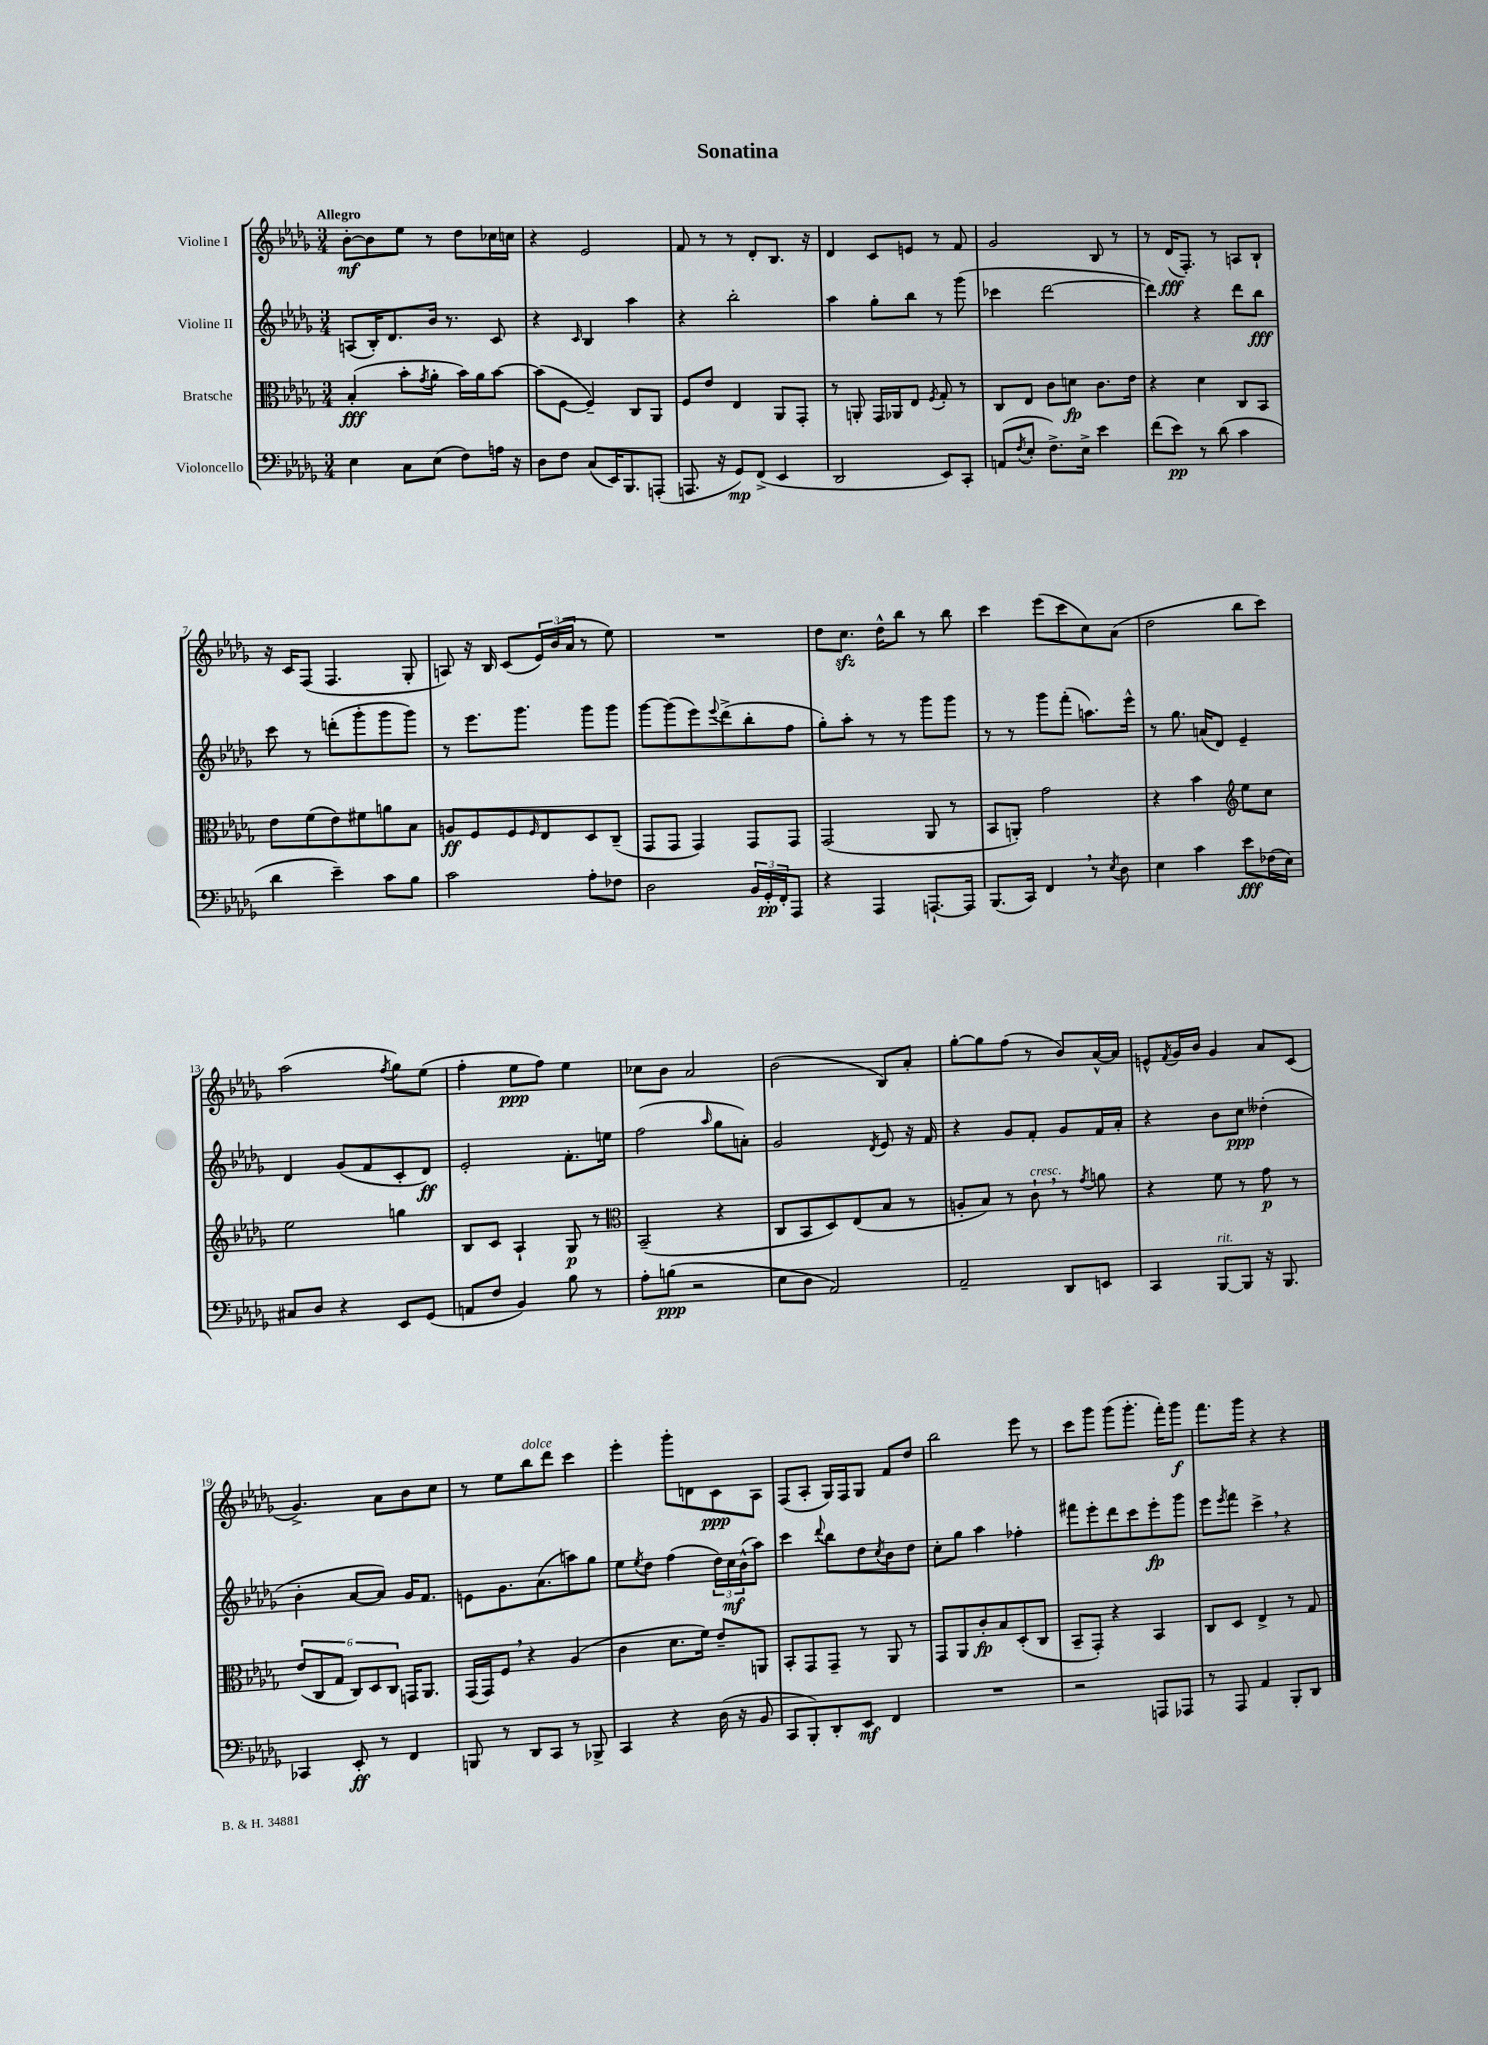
\header { title = "Sonatina" }
<<
\new StaffGroup <<
\new Staff = "s0" \with { instrumentName = "Violine I" } {
    \clef treble \key des \major \numericTimeSignature \time 3/4 \tempo "Allegro"
    bes'8~-.\mf bes'8 ees''8 r8 des''8 ces''16 c''16 |
    r4 ees'2 |
    f'8 r8 r8 des'8-. bes8. r16 |
    des'4 c'8 e'8 r8 f'8 |
    ges'2 bes8 r8 |
    r8 des'16\fff( f8.-.) r8 a8 bes8-! |
    r16 c'16 f8( f4. ges8-. |
    a8) r16 bes16 c'8( \tuplet 3/2 { ees'16) bes'16( aes'16 } r8 ees''8) |
    R2. |
    des''8 c''8.\sfz des''16-^ bes''8 r8 bes''8 |
    c'''4 ees'''8( c'''8 c''8) aes'8( |
    des''2 bes''8 c'''8) |
    aes''2( \acciaccatura { f''8 } ges''8) ees''8( |
    f''4-. ees''8\ppp f''8) ees''4 |
    ces''8 bes'8 aes'2 |
    bes'2( bes8) aes'8-. |
    ges''8~-. ges''8 f''8( r8 bes'8) aes'16~-^ aes'16 |
    e'8-^ \acciaccatura { f'8 } ges'16 bes'16 ges'4 aes'8 c'8( |
    ges'4.->) aes'8 bes'8 c''8 |
    r8 ees''8 bes''8^\markup { \italic "dolce" } des'''8 c'''4 |
    ees'''4-. ges'''8-. d'8 c'8\ppp aes8 |
    f8( aes8-. ges16) f16 ges8 f'8 des''8 |
    bes''2 ees'''8 r8 |
    c'''8 ges'''8 ges'''8( ges'''8.-. f'''16-.) ges'''8\f |
    f'''8. ges'''16 r4 r4 \bar "|." |
}
\new Staff = "s1" \with { instrumentName = "Violine II" } {
    \clef treble \key des \major \numericTimeSignature \time 3/4
    a8( bes16-.) des'8. bes'16 r8. c'8 |
    r4 \grace { c'16 } bes4 aes''4 |
    r4 bes''2-. |
    aes''4 ges''8-. bes''8 r8 ges'''8( |
    ces'''4 des'''2~ |
    des'''4) r4 des'''8 bes''8\fff |
    c'''8 r8 d'''8-.( ges'''8-. ges'''8 ges'''8) |
    r8 ees'''8. ges'''8. ges'''8 ges'''8 |
    ges'''8~ ges'''8( ees'''8) \appoggiatura { ees'''8 } des'''8->( bes''8-. f''8 |
    ges''8-.) aes''8-. r8 r8 ges'''8 ges'''8 |
    r8 r8 ges'''8 f'''8-.( a''8.) ees'''16-^ |
    r8 ges''8. a'16( des'8) ees'4-- |
    des'4 ges'8( f'8 c'8-. des'8\ff) |
    ees'2-. f'8.-. e''16 |
    f''2( \grace { aes''16 } ges''8 a'8-.) |
    ges'2 \acciaccatura { des'8 } ees'8 r16 f'16 |
    r4 ges'8 f'8-. ges'8 f'16 aes'16-. |
    r4 bes'8 c''8\ppp deses''4-.( |
    bes'4-. aes'8~ aes'8) ges'16 f'8. |
    e'8 ges'8. aes'8.( a''8) ges''8 |
    ees''8 \acciaccatura { ees''8 } des''8 f''4( \tuplet 3/2 { des''16) c''16\mf bes'16-^( } aes''8) |
    c'''4 \appoggiatura { des'''8 } bes''8 des''8 \acciaccatura { c''8 } bes'8 des''8 |
    c''8-. ges''8 aes''4 fes''4-. |
    fis'''8 ees'''8-. des'''8 c'''8 ees'''8-.\fp ges'''8 |
    ees'''8 \acciaccatura { ees'''8 } f'''8 c'''4-> \breathe r4 \bar "|." |
}
\new Staff = "s2" \with { instrumentName = "Bratsche" } {
    \clef alto \key des \major \numericTimeSignature \time 3/4
    bes4-.\fff( bes'8-. \acciaccatura { ges'8 } aes'8-. bes'16) aes'16 bes'8~ |
    bes'8( f8~ f4--) c8 aes,8 |
    f8 ees'8 ees4 aes,8 ges,8-. |
    r8 a,8-. ges,16 aes,16 ees8 \acciaccatura { f8 } ges8-. r8 |
    c8 ees8 c'8 d'8\fp c'8. ees'16 |
    r4 des'4 c8 bes,8 |
    ees'8 f'8( ees'8) fis'8 a'8 bes8 |
    a8\ff f8 f8 \grace { f16 } ees8 des8 c8--( |
    ges,8 ges,8 ges,4) ges,8 ges,8 |
    ges,2( aes,8 r8 |
    bes,8 a,8-.) ges'2 |
    r4 bes'4 \clef treble ees''8 c''8 |
    ees''2 g''4 |
    bes8 c'8 aes4-! ges8\p r8 |
    \clef alto bes,2--( r4 |
    c8 bes,8 des8) ees8( bes8 r8 |
    a8-. bes8) r8 c'8-!^\markup { \italic "cresc." } \breathe r8 \acciaccatura { ges'8 } a'8 |
    r4 f'8 r8 ges'8\p r8 |
    \tuplet 6/4 { ees'8( c8 ges8 c8) des8 c8 } g,16 aes,8. |
    ges,16( ges,16) f8 \breathe r4 aes4( |
    c'4 des'8. f'16) ees'8-- a,8 |
    bes,8-. ges,8 ges,8-- r8 aes,8 r8 |
    ges,8 aes,8 c'8-.\fp bes8 des8-.( c8 |
    bes,8-- ges,8-.) r4 bes,4 |
    c8 des8 ees4-> r8 ges8 \bar "|." |
}
\new Staff = "s3" \with { instrumentName = "Violoncello" } {
    \clef bass \key des \major \numericTimeSignature \time 3/4
    ees4 c8 ees8( f8) a16 r16 |
    des8 f8 c8( ees,16) bes,,8. a,,8-.( |
    a,,8. r16 ges,8\mp) f,8->( ees,4 |
    des,2 ees,8) c,8-. |
    a,8( \acciaccatura { f8 } ees8-. f8.->) ees16-> ees'4 |
    f'8( ees'8\pp) r8 des'8( c'4 |
    des'4 ees'4--) c'8 bes8 |
    c'2 aes8-. fes8 |
    des2 \tuplet 3/2 { bes,16 ges,16-.\pp f,16-. } aes,,8 |
    r4 aes,,4 a,,8.~-! a,,16 |
    bes,,8.( c,16) f,4 \breathe r8 \acciaccatura { ees8 } des8 |
    ees4 c'4 ees'8\fff fes16( ees16) |
    cis8 des8 r4 ees,8 ges,8( |
    a,8 f8 bes,4) bes8 r8 |
    aes8-. b8\ppp( r2 |
    ees8 des8 aes,2) |
    aes,2-- des,8 e,8 |
    c,4 bes,,8~^\markup { \italic "rit." } bes,,8 r16 bes,,8. |
    ces,4 ees,8-.\ff r8 f,4 |
    b,,8 r8 des,8 c,8 r8 bes,,8-> |
    c,4 r4 des16( r16 bes,8 |
    c,8 bes,,8-.) des,8-. ees,8\mf f,4 |
    R2. |
    r2 a,,8 aes,,8 |
    r8 aes,,8 aes,4 bes,,8-. des,8 \bar "|." |
}
>>
>>
